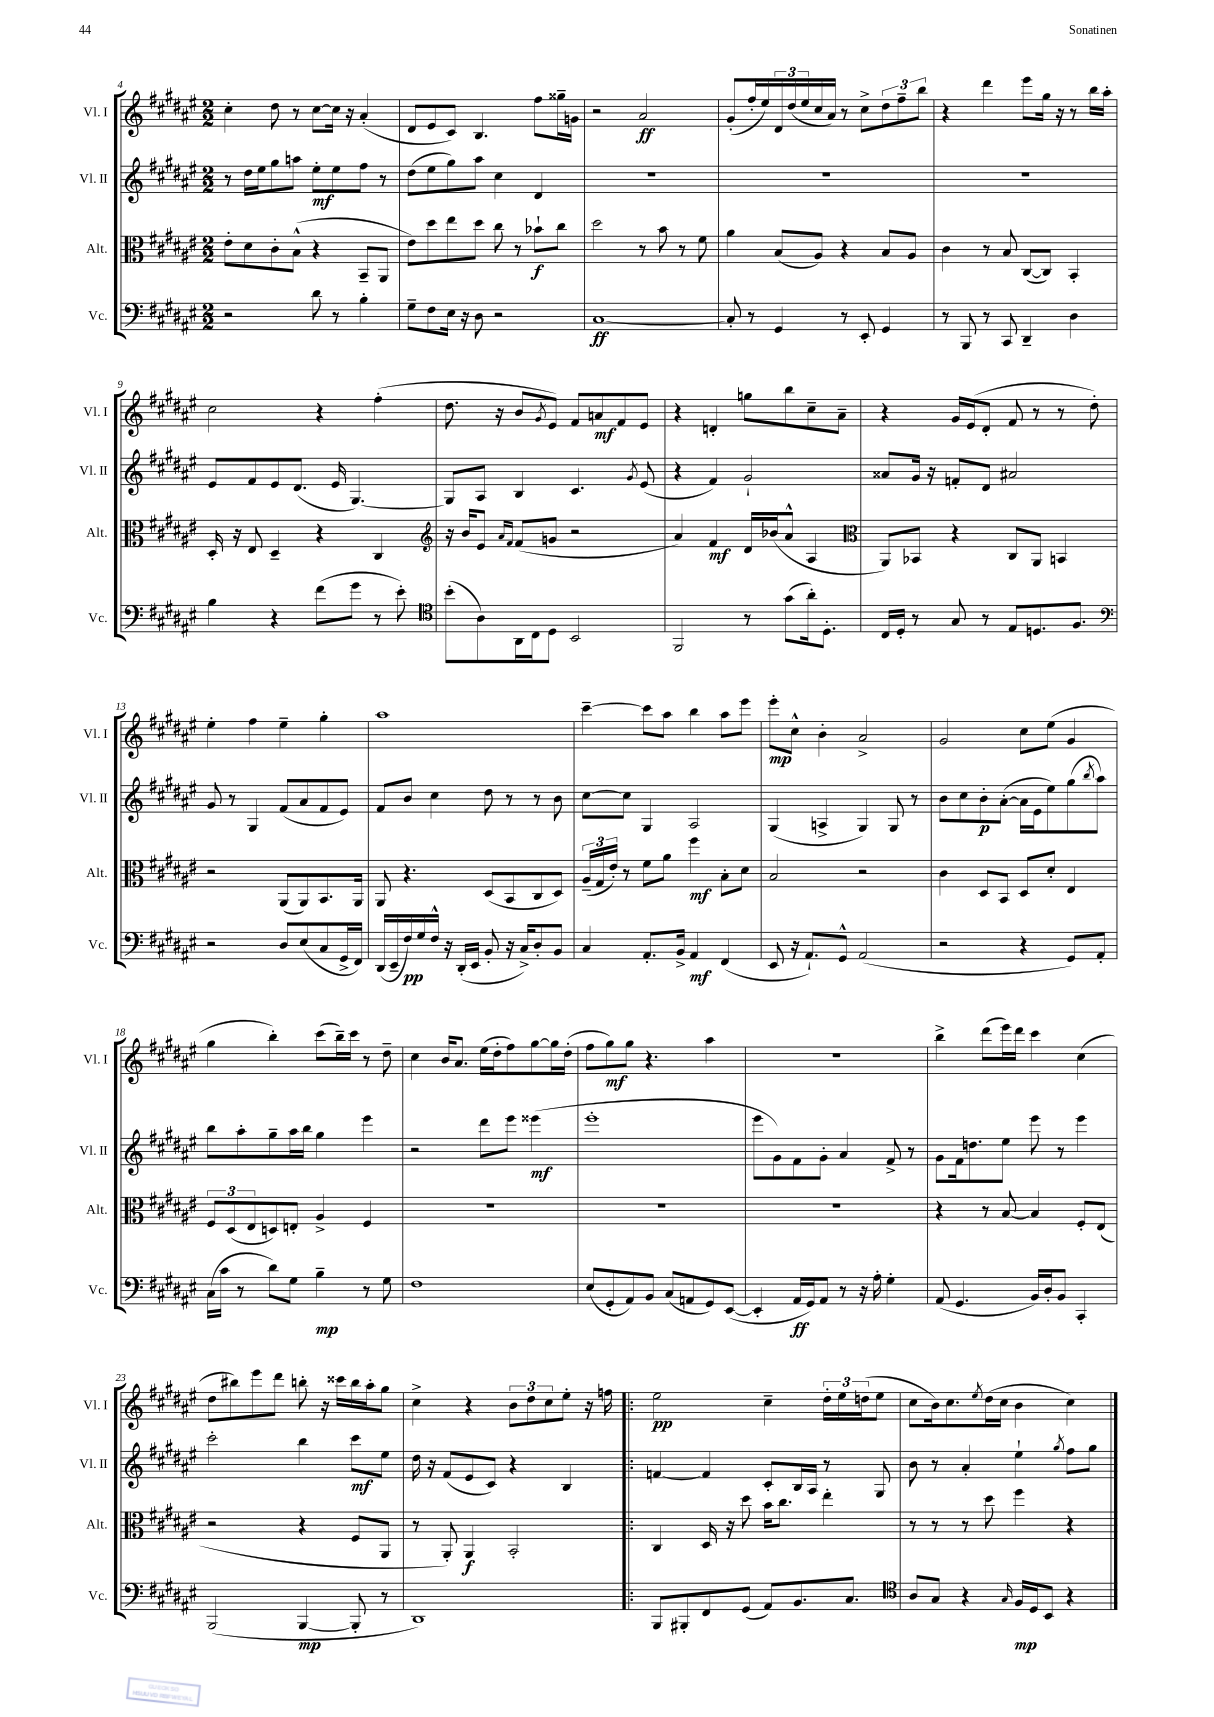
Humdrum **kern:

**kern	**kern	**kern	**kern
*staff4	*staff3	*staff2	*staff1
*clefF4	*clefC3	*clefG2	*clefG2
*k[f#c#g#d#a#e#]	*k[f#c#g#d#a#e#]	*k[f#c#g#d#a#e#]	*k[f#c#g#d#a#e#]
*M2/2	*M2/2	*M2/2	*M2/2
2r	8e#'\L	8r	4cc#'\
.	8d#\	16dd#\LL	.
.	.	16ee#\J	.
.	8c#'\	8gg#\	8dd#\
.	(8B^^\J	8aa\J	8r
8d#\	4r	8ee#'\L	[8cc#\L
8r	.	8ee#\	16cc#\]Jk
.	.	.	16r
4B'\	8BB~/L	8ff#\J	(4a#'/
.	8AA#/J	8r	.
=	=	=	=
8G#~\L	8e#\L)	(8dd#\L	8d#/L
8F#\	8dd#\	8ee#\	8e#/
16E#\Jk	8ee#\	8gg#\)	8c#/J)
16r	.	.	.
8D#\	8dd#\J	8aa#\J	4.B/
2r	8cc#\	4cc#\	.
.	8r	.	.
.	8b-`\L	4d#/	8ff#\L
.	8cc#\J	.	16gg##~\L
.	.	.	16g\JJ
=	=	=	=
[1C#	2dd#\	1r	2r
.	8r	.	2a#/
.	8b\	.	.
.	8r	.	.
.	8f#\	.	.
=	=	=	=
8C#'/]	4a#\	1r	(8g#'/L
8r	.	.	16ff#'/L
.	.	.	16ee#/)
4GG#/	(8B/L	.	24d#/
.	.	.	(24dd#/
.	.	.	24ee#/
.	8A#/J)	.	16cc#/
.	.	.	16a#/JJ)
8r	4r	.	8r
8EE#'/	.	.	8cc#^\L
4GG#/	8B/L	.	12dd#\
.	.	.	12ff#~\
.	8A#/J	.	.
.	.	.	12bb\J
=	=	=	=
8r	4c#\	1r	4r
8BBB/	.	.	.
8r	8r	.	4ddd#\
8CC#/	8B/	.	.
4DD#~/	([8C#/L	.	8eee#\L
.	8C#/]J)	.	16gg#\Jk
.	.	.	16r
4D#\	4BB'/	.	8r
.	.	.	16bb\LL
.	.	.	16aa#'\JJ
=	=	=	=
4B\	16D#'/	8e#/L	2cc#\
.	16r	.	.
.	8E#/	8f#/	.
4r	4D#~/	8e#/	.
.	.	(8.d#/J	.
(8f#\L	4r	.	4r
.	.	16e#/	.
8g#\J	.	[4.G#/)	.
8r	4C#/	.	(4ff#'\
8e#'\)	.	.	.
=	=	=	=
*clefC4	*clefG2	*	*
(8b'\L	16r	8G#/]L	8.dd#\
.	16b/LK	.	.
8A#\)	8e#/J	8A#/J	.
.	.	.	16r
.	16qqa#/LL	.	.
.	16qqf#/JJ	.	.
16AA#\L	(8f#/L	4B/	8b/L
16C#\J	.	.	.
.	.	.	8qg#/
8D#\J	8g/J	.	8e#/J)
2BB/	2r	4.c#/	8f#/L
.	.	.	8a/
.	.	.	8f#/
.	.	8qg#/	.
.	.	(8e#/	8e#/J
=	=	=	=
2FF#/	4a#/)	4r	4r
.	4f#/	4f#/)	4d'/
8r	16d#/LL	2g#`/	8gg\L
.	(16b-/J	.	.
(8g#\L	8a#^^/J	.	8bb\
16a#'\k)	4A#/	.	8cc#~\
8.D#'\J	.	.	.
.	.	.	8a#~\J
=	=	=	=
*	*clefC3	*	*
16C#/LL	8AA#/L)	8a##/L	4r
16D#'/JJ	.	.	.
8r	8BB-/J	16g#/Jk	.
.	.	16r	.
8G#/	4r	8f'/L	16g#/LL
.	.	.	(16e#/J
8r	.	8d#/J	8d#'/J
8E#/L	8C#/L	2a#/	8f#/
8.D/	8AA#/J	.	8r
.	4BB/	.	8r
8.F#/J	.	.	.
.	.	.	8dd#'\)
=	=	=	=
*clefF4	*	*	*
2r	2r	8g#/	4ee#'\
.	.	8r	.
.	.	4G#/	4ff#\
8D#/L	(8AA#/L	(8f#/L	4ee#~\
(8E#/	8AA#/)	8a#/	.
8C#/	8.BB/	8f#/	4gg#'\
16GG#^/L	.	8e#/J)	.
16FF#/JJ)	16AA#/Jk	.	.
=	=	=	=
(16DD#/LL	8AA#/	8f#/L	1aa#
16EE#~/	.	.	.
16F#/)	4.r	8b/J	.
16G#/	.	.	.
16F#^^/JJ	.	4cc#\	.
16r	.	.	.
(16DD#'/LL	.	.	.
16EE#/JJ	.	.	.
8BB'/	(8D#/L	8dd#\	.
16r	8BB/	8r	.
16C#^/LK)	.	.	.
8D#'/	8C#/	8r	.
8BB/J	8D#/J)	8b\	.
=	=	=	=
4C#/	(24A#~/LL	[8cc#\L	[4ccc#~\
.	24G#/	.	.
.	24e#'/JJ)	.	.
.	8r	8cc#\]J	.
8.AA#'/L	8f#\L	4G#/	8ccc#\]L
.	8a#\J	.	8aa#\J
16BB^/Jk	.	.	.
4AA#/	4ff#\	2A#/	4bb\
(4FF#/	8B'\L	.	8aa#\L
.	8d#\J	.	8eee#\J
=	=	=	=
8EE#/	2B/	(4G#/	8eee#'\L
16r	.	.	8cc#^^\J
8.AA#`/L)	.	.	.
.	.	4A^/	4b'\
8GG#^^/J	.	.	.
(2AA#/	2r	4G#/)	2a#^/
.	.	8G#/	.
.	.	8r	.
=	=	=	=
2r	4c#\	8b\L	2g#/
.	.	8cc#\	.
.	8D#/L	8b'\	.
.	8BB/J	([8a#'\J	.
4r	8D#/L	16a#\]LL	8cc#\L
.	.	16e#\J	.
.	8d#'/J	8ee#\)	(8ee#\J
8GG#/L)	4E#/	(8gg#\	4g#/
.	.	8qbb/	.
8AA#'/J	.	8aa#\J)	.
=	=	=	=
(16C#\LL	12F#/L	8bb\L	4gg#\
16c#\JJ	.	.	.
.	(12D#/	.	.
8r	.	8aa#'\	.
.	12E#/	.	.
8d#\L)	8D/)	8gg#~\	4bb'\)
8G#\J	8E'/J	16aa#\L	.
.	.	16bb\JJ	.
4B~\	4A#^/	4gg#\	(8ccc#\L
.	.	.	16bb~\L)
.	.	.	16ccc#\JJ
8r	4F#/	4eee#\	8r
8G#\	.	.	8dd#~\
=	=	=	=
1F#	1r	2r	4cc#\
.	.	.	16b/LK
.	.	.	8.a#/J
.	.	8ddd#\L	(16ee#\LL
.	.	.	16dd#'\J
.	.	8eee#\J	8ff#\)
.	.	(4eee##\	[8gg#\
.	.	.	16gg#\]L
.	.	.	(16dd#'\JJ
=	=	=	=
(8E#/L	1r	1eee#'	8ff#\L
8GG#'/	.	.	8gg#\)
8AA#/)	.	.	8gg#\J
8BB/J	.	.	4.r
(8C#/L	.	.	.
8AA/	.	.	.
8GG#/)	.	.	4aa#\
([8EE#/J	.	.	.
=	=	=	=
4EE#'/]	1r	8eee#\L	1r
.	.	8g#\)	.
16AA#/LL	.	8f#\	.
16GG#/J)	.	.	.
8AA#/J	.	8g#'\J	.
8r	.	4a#/	.
16r	.	.	.
16A#'\	.	.	.
4G#'\	.	8f#^/	.
.	.	8r	.
=	=	=	=
(8AA#/	4r	8g#\L	4bb^\
4.GG#/	.	16f#\k	.
.	.	8.dd\	.
.	8r	.	(8ddd#\L
.	[8B/	8ee#\J	16eee#\L)
.	.	.	16ddd#\JJ
16BB/LL)	4B/]	8eee#\	4ccc#\
16D#'/J	.	.	.
8BB/J	.	8r	.
4CC#'/	8F#'/L	4eee#\	(4cc#\
.	(8E#/J	.	.
=	=	=	=
(2BBB/	2r	2ccc#'\	8dd#\L
.	.	.	8bb#\)
.	.	.	8eee#\
.	.	.	8ddd#\J
[4BBB/	4r	4bb\	8bb'\
.	.	.	16r
.	.	.	16ccc##\LL
8BBB'/]	8F#/L	8ccc#\L	16bb\
.	.	.	16aa#'\J
8r	8AA#/J	8ee#\J	8gg#\J
=	=	=	=
1DD#)	8r	16dd#\	4cc#^\
.	.	16r	.
.	8AA#'/)	(8f#/L	.
.	4AA#/	8e#/	4r
.	.	8c#/J)	.
.	2BB'/	4r	12b\L
.	.	.	12dd#\
.	.	.	12cc#\
.	.	4B/	8ee#'\J
.	.	.	16r
.	.	.	16ff\
=!|:	=!|:	=!|:	=!|:
8BBB/L	4C#/	[4f/	2ee#\
8BBB#'/	.	.	.
8FF#/	16D#/	4f/]	.
.	16r	.	.
(8GG#/J	8dd#\	.	.
8AA#/L)	16b\LK	8c#'/L	4cc#~\
.	8.cc#\J	.	.
8.BB/	.	16B/L	.
.	.	16A#/JJ	.
.	4ee#'\	8r	24dd#'\LL
.	.	.	24ee#\
8.C#/J	.	.	.
.	.	.	(24dd\J
.	.	8G#/	8ee#\J
=	=	=	=
*clefC4	*	*	*
8A#/L	8r	8b\	8cc#\L
8G#/J	8r	8r	16b\k)
.	.	.	8.cc#\
4r	8r	4a#'/	.
.	.	.	8qee#/
.	8dd#\	.	(16dd#\L
.	.	.	16cc#\JJ
16qqG#/	.	.	.
16F#/LL	4ff#\	4ee#`\	4b\
16D#/J	.	.	.
8BB/J	.	.	.
.	.	8qgg#/	.
4r	4r	8ff#\L	4cc#\)
.	.	8gg#\J	.
==	==	==	==
*-	*-	*-	*-
